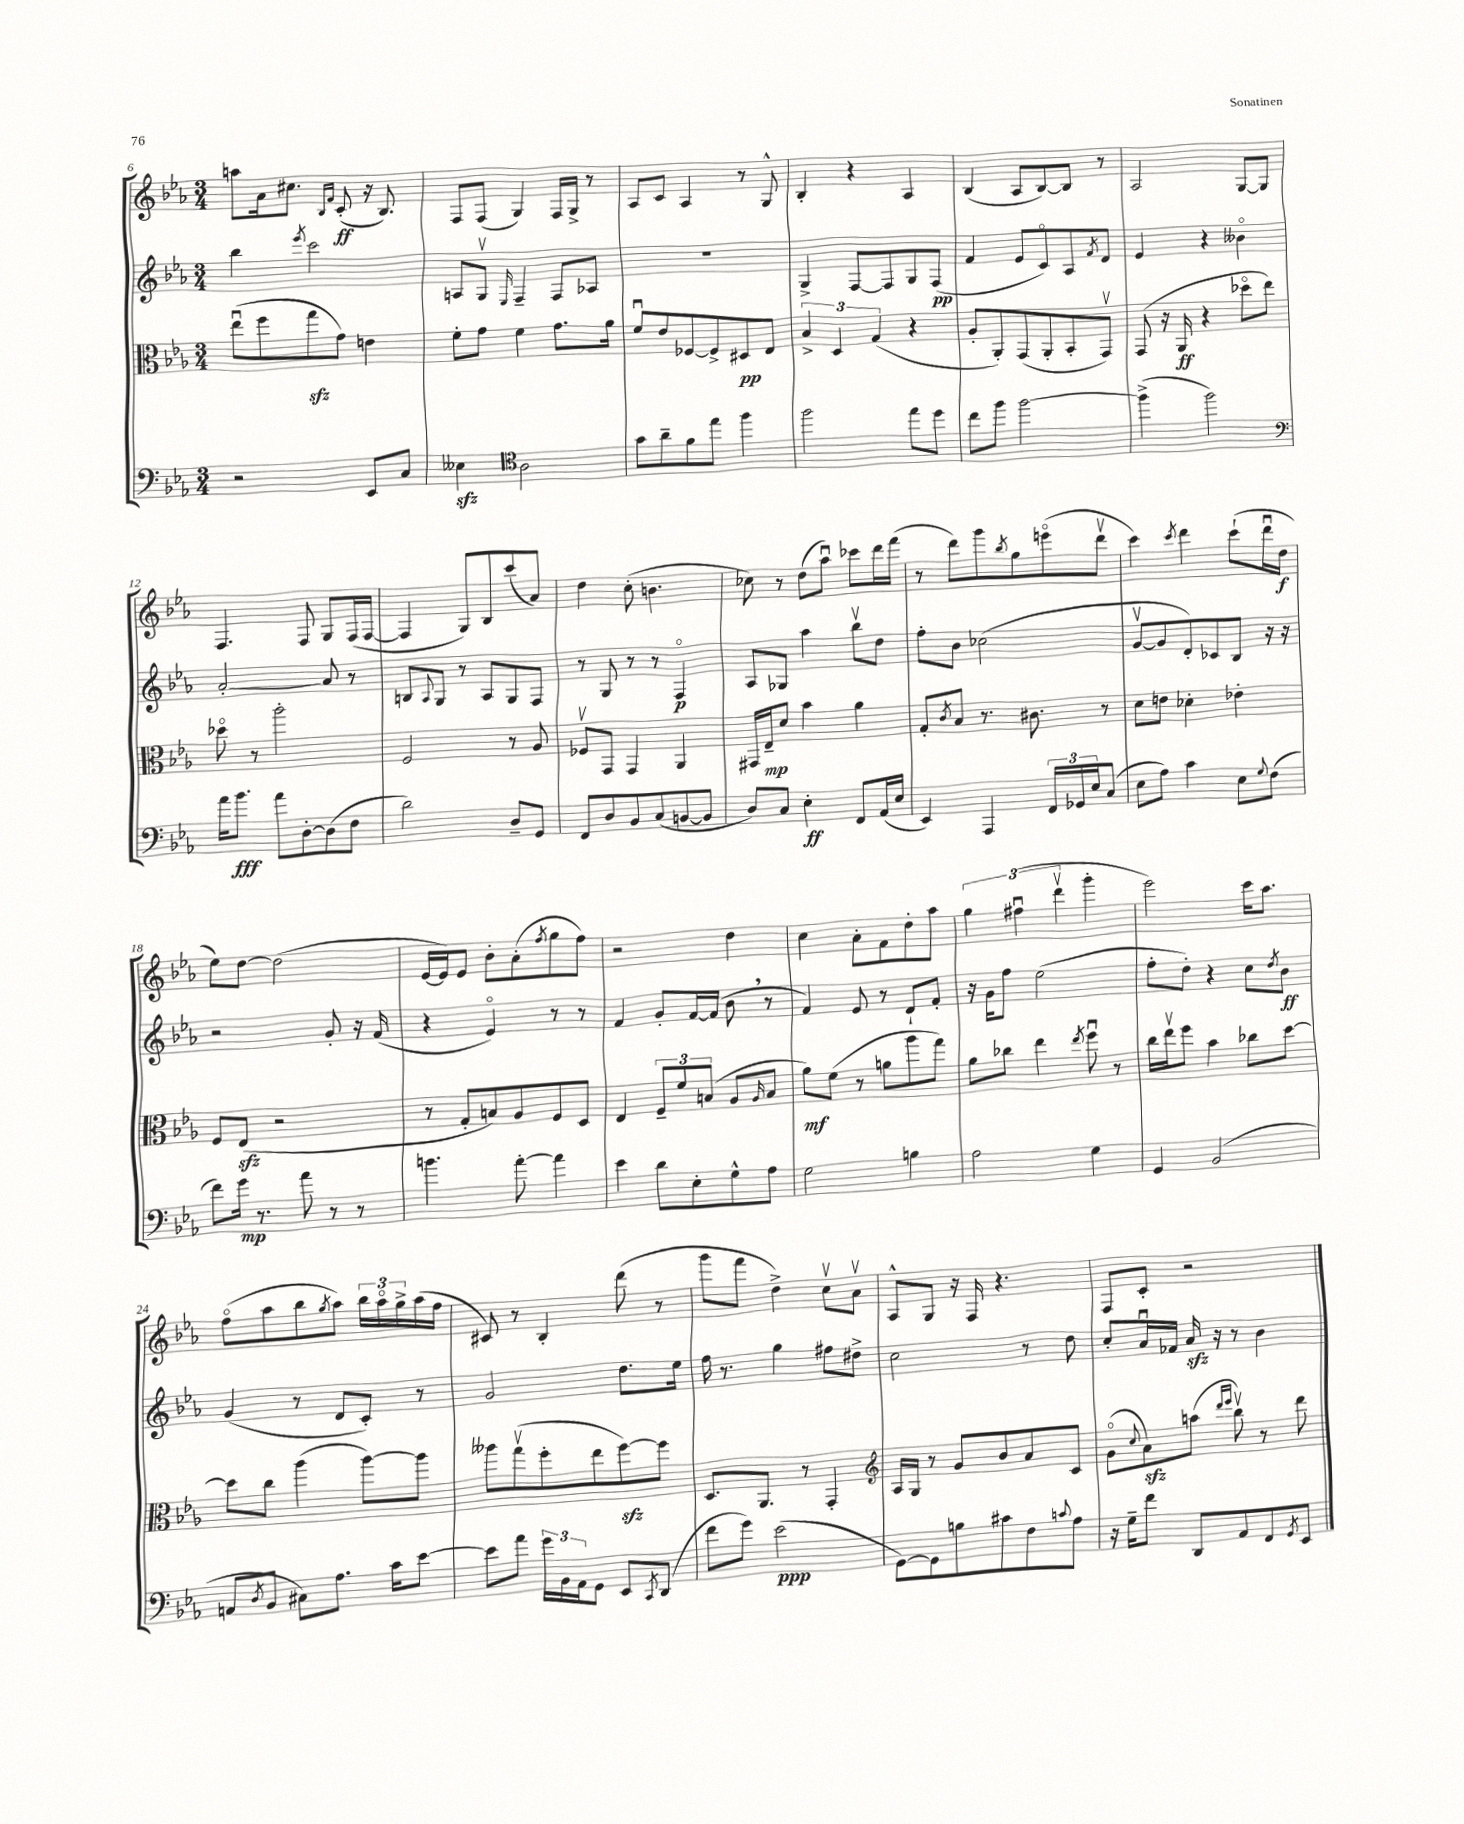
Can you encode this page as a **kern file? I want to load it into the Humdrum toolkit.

**kern	**kern	**kern	**kern
*staff4	*staff3	*staff2	*staff1
*clefF4	*clefC3	*clefG2	*clefG2
*k[b-e-a-]	*k[b-e-a-]	*k[b-e-a-]	*k[b-e-a-]
*M3/4	*M3/4	*M3/4	*M3/4
2r	(8ee-u	4bb-	8aa
.	8ff	.	16a-
.	.	.	8.cc#
.	.	8qeee-	.
.	8gg	2ccc	.
.	.	.	16qqB-
.	.	.	16qqf
.	8g)	.	(8c'
8EE-	4e	.	16r
.	.	.	8.B-)
8C	.	.	.
=	=	=	=
4E--	8f'	8A	8F
.	8g	8Gv	(8F
*clefC4	*	*	*
.	.	16qqE-	.
2A-	4f	4F~	4G)
.	8.g	8F	16F
.	.	.	16G^
.	.	8A-	8r
.	16a-	.	.
=	=	=	=
8g	8fu	2.r	8A-
8a-~	8e-	.	8c
8f	[8F-	.	4A-
8ee-	8F-^]	.	.
4ff	8D#	.	8r
.	8E-	.	8G^^
=	=	=	=
2ff	6B-^	4G^	4B-'
.	6D	.	.
.	.	[8F	4r
.	(6G	.	.
.	.	8F]	.
8ee-	4r	8G	4A-
8dd	.	(8F	.
=	=	=	=
8cc	8A-'	4f	(4B-
8ff	8AA-')	.	.
[2ff	(8GG	8e-	8A-
.	8AA-'	8co)	[8B-)
.	8BB-'	8A-	8B-]
.	.	8qf	.
.	8GGv)	8d	8r
=	=	=	=
(4ff^]	(8GG	4e-	2A-
.	16r	.	.
.	16AA-	.	.
2ff)	4r	4r	.
.	8dd-o	4b--o	[8G
.	8ee-)	.	8G]
=	=	=	=
*clefF4	*	*	*
16a-	8dd-o	[2a-'	4.F
8.b-	.	.	.
.	8r	.	.
8a-	2aa-'	.	.
[8D'	.	.	8F
(8D]	.	8a-]	8G
8F	.	8r	(16F
.	.	.	[16F
=	=	=	=
2d)	2F	8B	4F]
.	.	8qqA-	.
.	.	8G	.
.	.	8r	8G)
.	.	8A-	8B-
8D~	8r	8G	(8ccc
8GG	8A-	8F	8a-)
=	=	=	=
8FF	8F-v	8r	4dd
8D	8GG	8G	.
8BB-	4GG	8r	(8cc'
(8C	.	8r	4.b
[8BB	4AA-	4Fo	.
8BB]	.	.	.
=	=	=	=
8D)	16GG#	8A-	8cc-)
.	16E-~	.	.
8C	8d	8G-	8r
4E-'	4b-	4aa-	(8dd
.	.	.	8aa-u)
8FF	4a-	8bb-v	8ccc-
(16AA-	.	8dd	16ddd
16E-	.	.	(16fff
=	=	=	=
4EE-)	8G'	8ff'	8r
.	8qc	.	.
.	8B-	8b-	8ddd)
4AAA-	8.r	(2cc-	8ggg
.	.	.	8qbb-
.	.	.	8gg
.	8.c#	.	.
24FF	.	.	(8eeeo
24GG-	.	.	.
24E-	.	.	.
(8C	8r	.	8dddv
=	=	=	=
8E-	8d	[8gv	4ccc)
8A-)	8e	8g]	.
.	.	.	8qccc
4c	4d-'	8d')	4ddd
.	.	8c-	.
8E-	4e-'	8B-	(8ccc`
8qqG	.	.	.
(8F	.	16r	16dddu
.	.	16r	16dd
=	=	=	=
8f)	8F	2r	8ee-)
16g	(8E-	.	[8dd
8.r	.	.	.
.	2r	.	(2dd]
8a-	.	.	.
8r	.	8g'	.
8r	.	16r	.
.	.	(16f	.
=	=	=	=
4.b	8r	4r	[16e-
.	.	.	16e-])
.	8G'	.	8e-
.	8B)	4e-o)	8b-'
[8a-'	8A-	.	(8a-'
.	.	.	8qff
4a-]	8F	8r	8gg
.	8D	8r	8ff)
=	=	=	=
4e-	4E-	4f	2r
8d	12F~	8g'	.
.	12f	.	.
8E-'	.	[16f	.
.	(12B	.	.
.	.	(16f]	.
8G^^	8A-	8b-	4dd
.	16qqA-	.	.
8A-	8B	8r	.
=	=	=	=
2G	8a-)	4f)	4cc
.	(8f	.	.
.	8r	8e-	8a-'
.	8a	8r	8f
4B	8aa-	8d`	8dd'
.	8gg)	8f'	8aa-
=	=	=	=
2A-	8a-	16r	6gg
.	.	16g	.
.	8cc-	8ff	.
.	.	.	(6ff#u
.	4ee-	(2ee-	.
.	.	.	6dddv
.	8qee-	.	.
4G	8ffu	.	4ggg'
.	8r	.	.
=	=	=	=
4GG	16cc	8ff'	2eee-)
.	16ee-v	.	.
.	8ff	8dd')	.
(2BB-	4b-	4r	.
.	8cc-	8cc	16ccc
.	.	.	8.aa-
.	.	8qdd	.
.	[8dd	8b-	.
=	=	=	=
8AA	8dd]	(4g	(8ffo
8qD	.	.	.
8BB-	8cc	.	8aa-
8C#)	(4aa-	8r	8bb-
.	.	.	8qgg
8.A-	.	8d	8aa-)
.	[8aa-)	8c')	24bb-
.	.	.	24aa-o
16c	.	.	.
.	.	.	24gg^
[8e-	8aa-]	8r	(16aa-
.	.	.	16ff
=	=	=	=
8e-]	8aa--	2g	8c#)
8a-	(8ggv	.	8r
24g	8ff'	.	4B-'
24BB-	.	.	.
24AA-	.	.	.
8GG	8ee-	.	.
8EE-	[8ff)	8.dd	(8ddd
8qCC	.	.	.
(8DD	8ff]	.	8r
.	.	16ee-	.
=	=	=	=
8f	8.D	16ff	8ggg
.	.	8.r	.
8g)	.	.	8fff
.	8.AA-	.	.
(2e-	.	4gg	4dd^)
.	8r	.	.
.	4GG'	8ff#	8ccv
.	.	8dd#^	8a-v
=	=	=	=
*	*clefG2	*	*
[8GG)	16A-	2cc	8A-^^
.	16G	.	.
8GG]	8r	.	8G
8B	8g	.	16r
.	.	.	16F
8c#	8b-	.	4.r
8F	8a-	8r	.
8qqc	.	.	.
8A-	8c	8dd	.
=	=	=	=
16r	(8go	8cc'	8F
16G~	.	.	.
.	8qqcc	.	.
8f	8a-)	16a-u	8c'
.	.	16f-	.
8DD	(8aa	16a-	2r
.	.	16r	.
.	16qqddd	.	.
.	16qqeee-	.	.
8AA-	8bb-v)	8r	.
8FF	8r	4b-	.
8qGG	.	.	.
8EE-	8ddd	.	.
==	==	==	==
*-	*-	*-	*-
